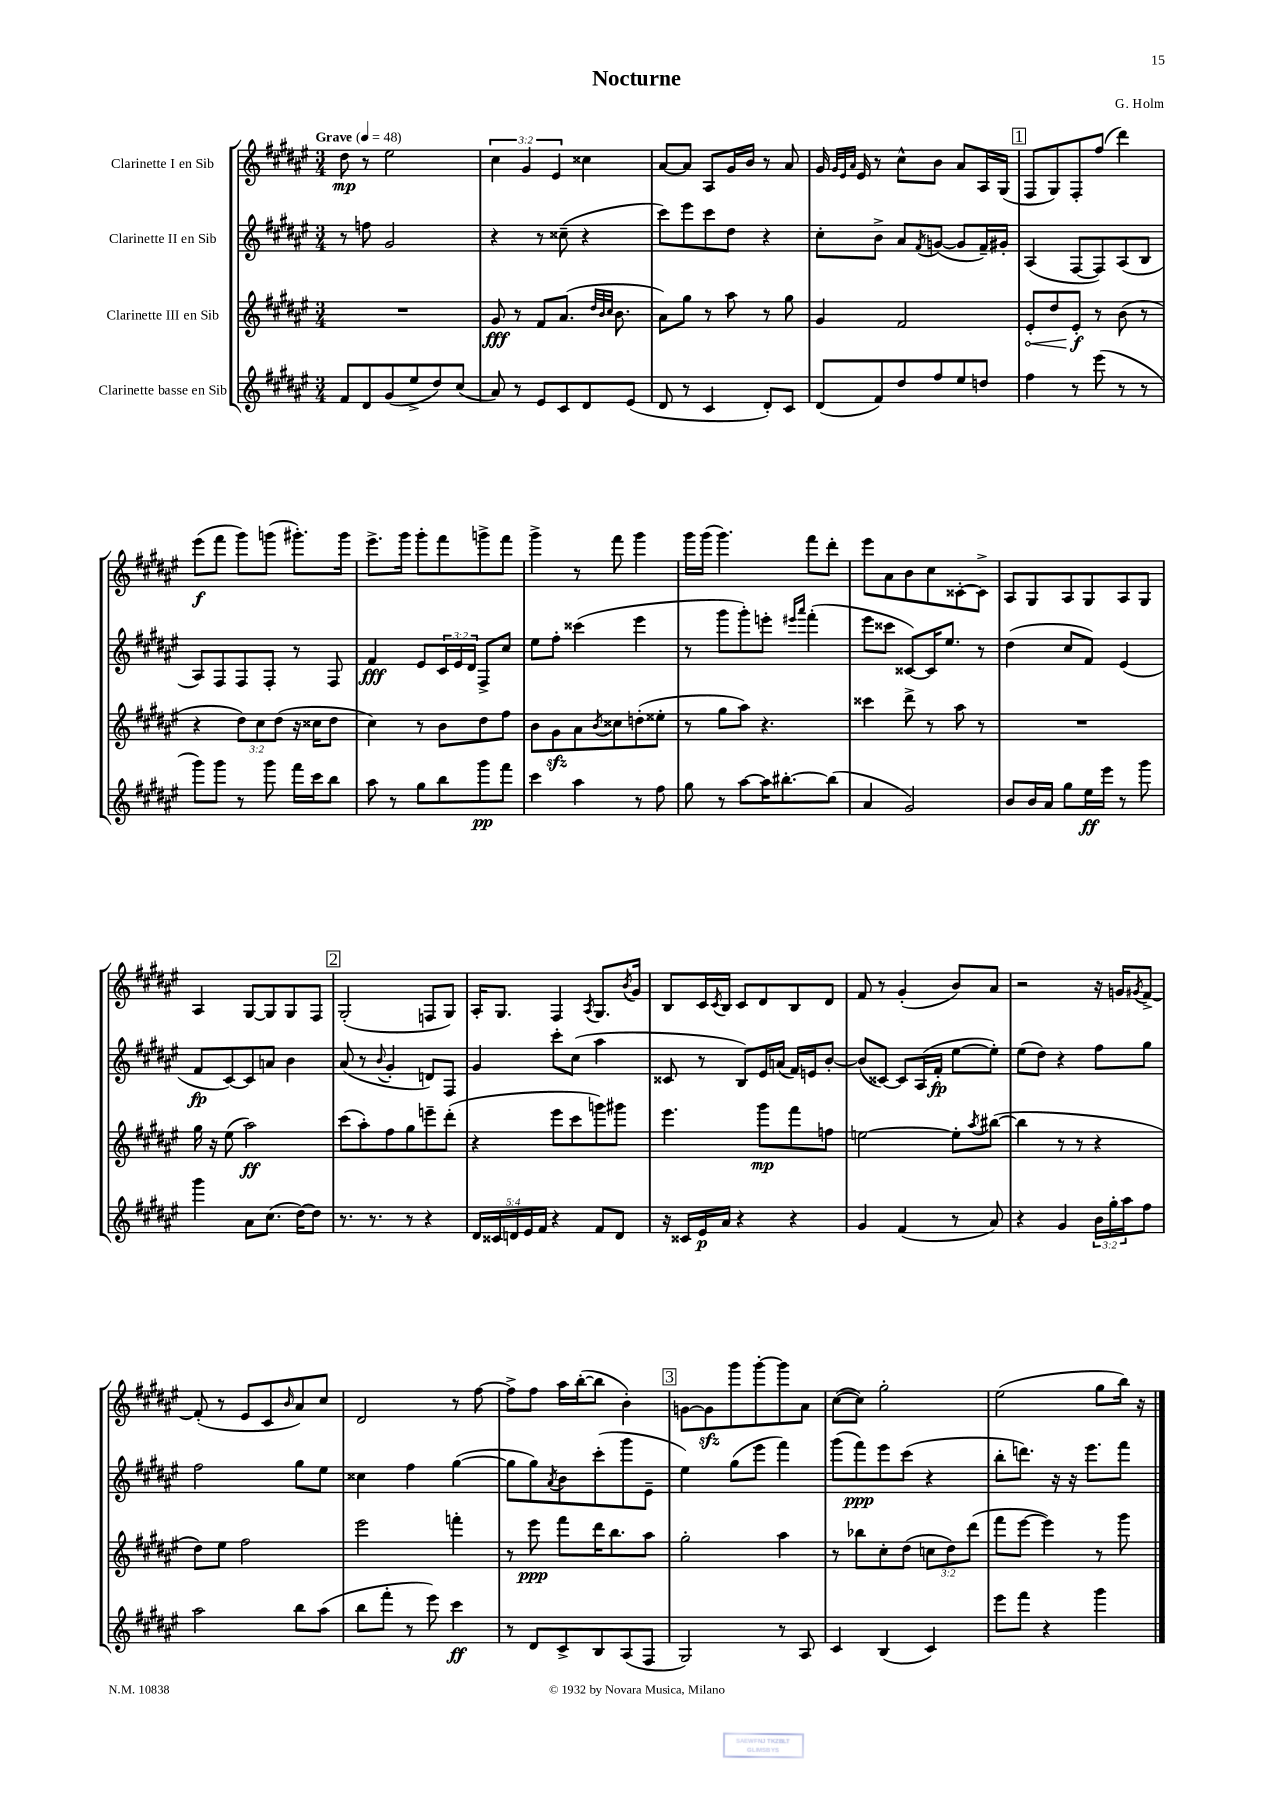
\header { title = "Nocturne" composer = "G. Holm" }
<<
\new StaffGroup <<
\new Staff = "s0" \with { instrumentName = "Clarinette I en Sib" } {
    \clef treble \key fis \major \numericTimeSignature \time 3/4 \override Staff.TupletNumber.text = #tuplet-number::calc-fraction-text \tempo "Grave" 4 = 48
    dis''8\mp r8 eis''2 |
    \tuplet 3/2 { cis''4 gis'4 eis'4 } cisis''4 |
    ais'8~ ais'8 ais8 gis'16 b'16 r8 ais'8 |
    gis'16 \grace { gis'32 eis'32 ais'32 } eis'16 r8 cis''8-^ b'8 ais'8 ais16 gis16( |
    \mark \markup { \box "1" } fis8 gis8) fis8-. fis''8( dis'''4) |
    eis'''8\f( fis'''8 gis'''8) g'''8( gis'''8.-.) gis'''16 |
    eis'''8.-> gis'''16 gis'''8-. fis'''8 g'''8-> fis'''8 |
    gis'''4-> r8 fis'''8 gis'''4 |
    gis'''16 gis'''16( gis'''4.) fis'''8 dis'''8-. |
    eis'''8 ais'8 b'8 cis''8 cisis'8~-. cisis'8-> |
    ais8 gis8 ais8 gis8 ais8 gis8 |
    ais4 gis8~ gis8 gis8 fis8 |
    \mark \markup { \box "2" } gis2-.( f8 gis8) |
    ais16-. gis8. fis4 \acciaccatura { ais8 } gis8. \acciaccatura { b'8 } gis'16 |
    b8 cis'16 \acciaccatura { cis'8 } b16 cis'8 dis'8 b8 dis'8 |
    fis'8 r8 gis'4-.( b'8) ais'8 |
    r2 r16 g'16 \acciaccatura { gis'8 } fis'8~-> |
    fis'8-.( r8 eis'8 cis'8 \grace { b'16 } ais'8) cis''8 |
    dis'2 r8 fis''8~ |
    fis''8-> fis''8 ais''16 b''16~-.( b''8 b'4-.) |
    \mark \markup { \box "3" } g'8~ g'8\sfz gis'''8 gis'''8~-. gis'''8 ais'8 |
    cis''8~( cis''8) gis''2-. |
    eis''2( gis''8 b''16) r16 \bar "|." |
}
\new Staff = "s1" \with { instrumentName = "Clarinette II en Sib" } {
    \clef treble \key fis \major \numericTimeSignature \time 3/4 \override Staff.TupletNumber.text = #tuplet-number::calc-fraction-text
    r8 f''8 gis'2 |
    r4 r8 cisis''8--( r4 |
    cis'''8) eis'''8 cis'''8 dis''8 r4 |
    cis''8-. b'8-> ais'8 \acciaccatura { fis'8 } g'8~( g'8 fis'16--) gis'16-. |
    \mark \markup { \box "1" } ais4( fis8~ fis8) ais8( b8 |
    ais8) fis8 fis8 fis8-. r8 fis8 |
    fis'4\fff eis'8 \tuplet 3/2 { cis'16 eis'16 dis'16 } fis8-> cis''8 |
    eis''8 fis''8-. cisis'''4( eis'''4 |
    r8 gis'''8 gis'''8-.) e'''8-. \grace { eis'''16 ais'''16 } fis'''4-.( |
    eis'''8 cisis'''8 cisis'8~) cisis'16 eis''8. r8 |
    dis''4( cis''8 fis'8) eis'4( |
    fis'8\fp cis'8~) cis'8 a'8 b'4 |
    \mark \markup { \box "2" } ais'8( r8 \appoggiatura { b'8 } gis'4-. d'8) fis8 |
    gis'4 cis'''8-. cis''8( ais''4 |
    cisis'8 r8 b8) eis'16 a'16( fis'16) e'16 b'8~-. |
    b'8( cisis'8~) cisis'8 ais16( fis'16-.\fp eis''8~ eis''8-.) |
    eis''8( dis''8) r4 fis''8 gis''8 |
    fis''2 gis''8 eis''8 |
    cisis''4 fis''4 gis''4~( |
    gis''8 gis''8) \acciaccatura { ais'8 } b'8 cis'''8-.( gis'''8 eis'8-- |
    \mark \markup { \box "3" } eis''4) gis''8( eis'''8 fis'''4) |
    gis'''8( fis'''8\ppp) eis'''8 cis'''8( r4 |
    b''8-. d'''8.) r16 r16 eis'''8. fis'''8 \bar "|." |
}
\new Staff = "s2" \with { instrumentName = "Clarinette III en Sib" } {
    \clef treble \key fis \major \numericTimeSignature \time 3/4 \override Staff.TupletNumber.text = #tuplet-number::calc-fraction-text
    R2. |
    gis'8\fff r8 fis'8 ais'8.( \grace { dis''32 b'32 cis''32 } b'8. |
    ais'8) gis''8 r8 ais''8 r8 gis''8 |
    gis'4 fis'2 |
    \mark \markup { \box "1" } \once \override Hairpin.circled-tip = ##t eis'8-.\< dis''8 eis'8-.\f\! r8 b'8( r8 |
    r4 \tuplet 3/2 { dis''8) cis''8 dis''8( } r16 cisis''16 dis''8 |
    cis''4) r8 b'8 dis''8 fis''8 |
    b'8 gis'8\sfz ais'8 \acciaccatura { b'8 } cisis''8 d''8-.( eisis''8-. |
    r8 gis''8 ais''8) r4. |
    cisis'''4 dis'''8-> r8 ais''8 r8 |
    R2. |
    gis''16 r16 eis''8( ais''2\ff) |
    \mark \markup { \box "2" } cis'''8( ais''8-.) fis''8 gis''8 e'''8-- dis'''8-.( |
    r4 eis'''8 cis'''8 g'''8) gis'''8 |
    eis'''4. gis'''8\mp fis'''8 f''8 |
    e''2~ e''8-. \acciaccatura { ais''8 } bis''8~( |
    bis''4 r8 r8 r4 |
    dis''8) eis''8 fis''2 |
    eis'''2 f'''4-. |
    r8 eis'''8\ppp fis'''8 dis'''16 b''8. ais''8 |
    \mark \markup { \box "3" } gis''2-. ais''4 |
    r8 bes''8 cis''8-. dis''8( \tuplet 3/2 { c''8 dis''8) dis'''8( } |
    fis'''8 eis'''8~ eis'''4) r8 gis'''8 \bar "|." |
}
\new Staff = "s3" \with { instrumentName = "Clarinette basse en Sib" } {
    \clef treble \key fis \major \numericTimeSignature \time 3/4 \override Staff.TupletNumber.text = #tuplet-number::calc-fraction-text
    fis'8 dis'8 gis'8( eis''8-> dis''8) cis''8( |
    ais'8) r8 eis'8 cis'8 dis'8 eis'8( |
    dis'8 r8 cis'4 dis'8-.) cis'8 |
    dis'8( fis'8) dis''8 fis''8 eis''8 d''8 |
    \mark \markup { \box "1" } fis''4 r8 eis'''8( r8 r8 |
    gis'''8) gis'''8 r8 gis'''8 fis'''16 cis'''16 b''8 |
    ais''8 r8 gis''8 b''8 gis'''8\pp fis'''8 |
    cis'''4 ais''4 r8 fis''8 |
    gis''8 r8 ais''8~ ais''16 bis''8.~-. bis''8( |
    ais'4 gis'2) |
    b'8 b'16 ais'16 gis''8 eis''16\ff eis'''16 r8 gis'''8 |
    gis'''4 ais'8 cis''8.( dis''16~) dis''8 |
    \mark \markup { \box "2" } r8. r8. r8 r4 |
    \tuplet 5/4 { dis'16 cisis'16 d'16 eis'16 fis'16 } r4 fis'8 d'8 |
    r16 cisis'16 eis'16\p ais'16 r4 r4 |
    gis'4 fis'4( r8 ais'8) |
    r4 gis'4 \tuplet 3/2 { b'16 gis''16-. ais''16 } fis''8 |
    ais''2 b''8 ais''8( |
    b''8 fis'''8-. r8 eis'''8) cis'''4\ff |
    r8 dis'8 cis'8-> b8 ais8( fis8 |
    \mark \markup { \box "3" } gis2) r8 ais8 |
    cis'4 b4( cis'4) |
    eis'''8 fis'''8 r4 gis'''4 \bar "|." |
}
>>
>>
\layout { \context { \Score \remove "Bar_number_engraver" } }
